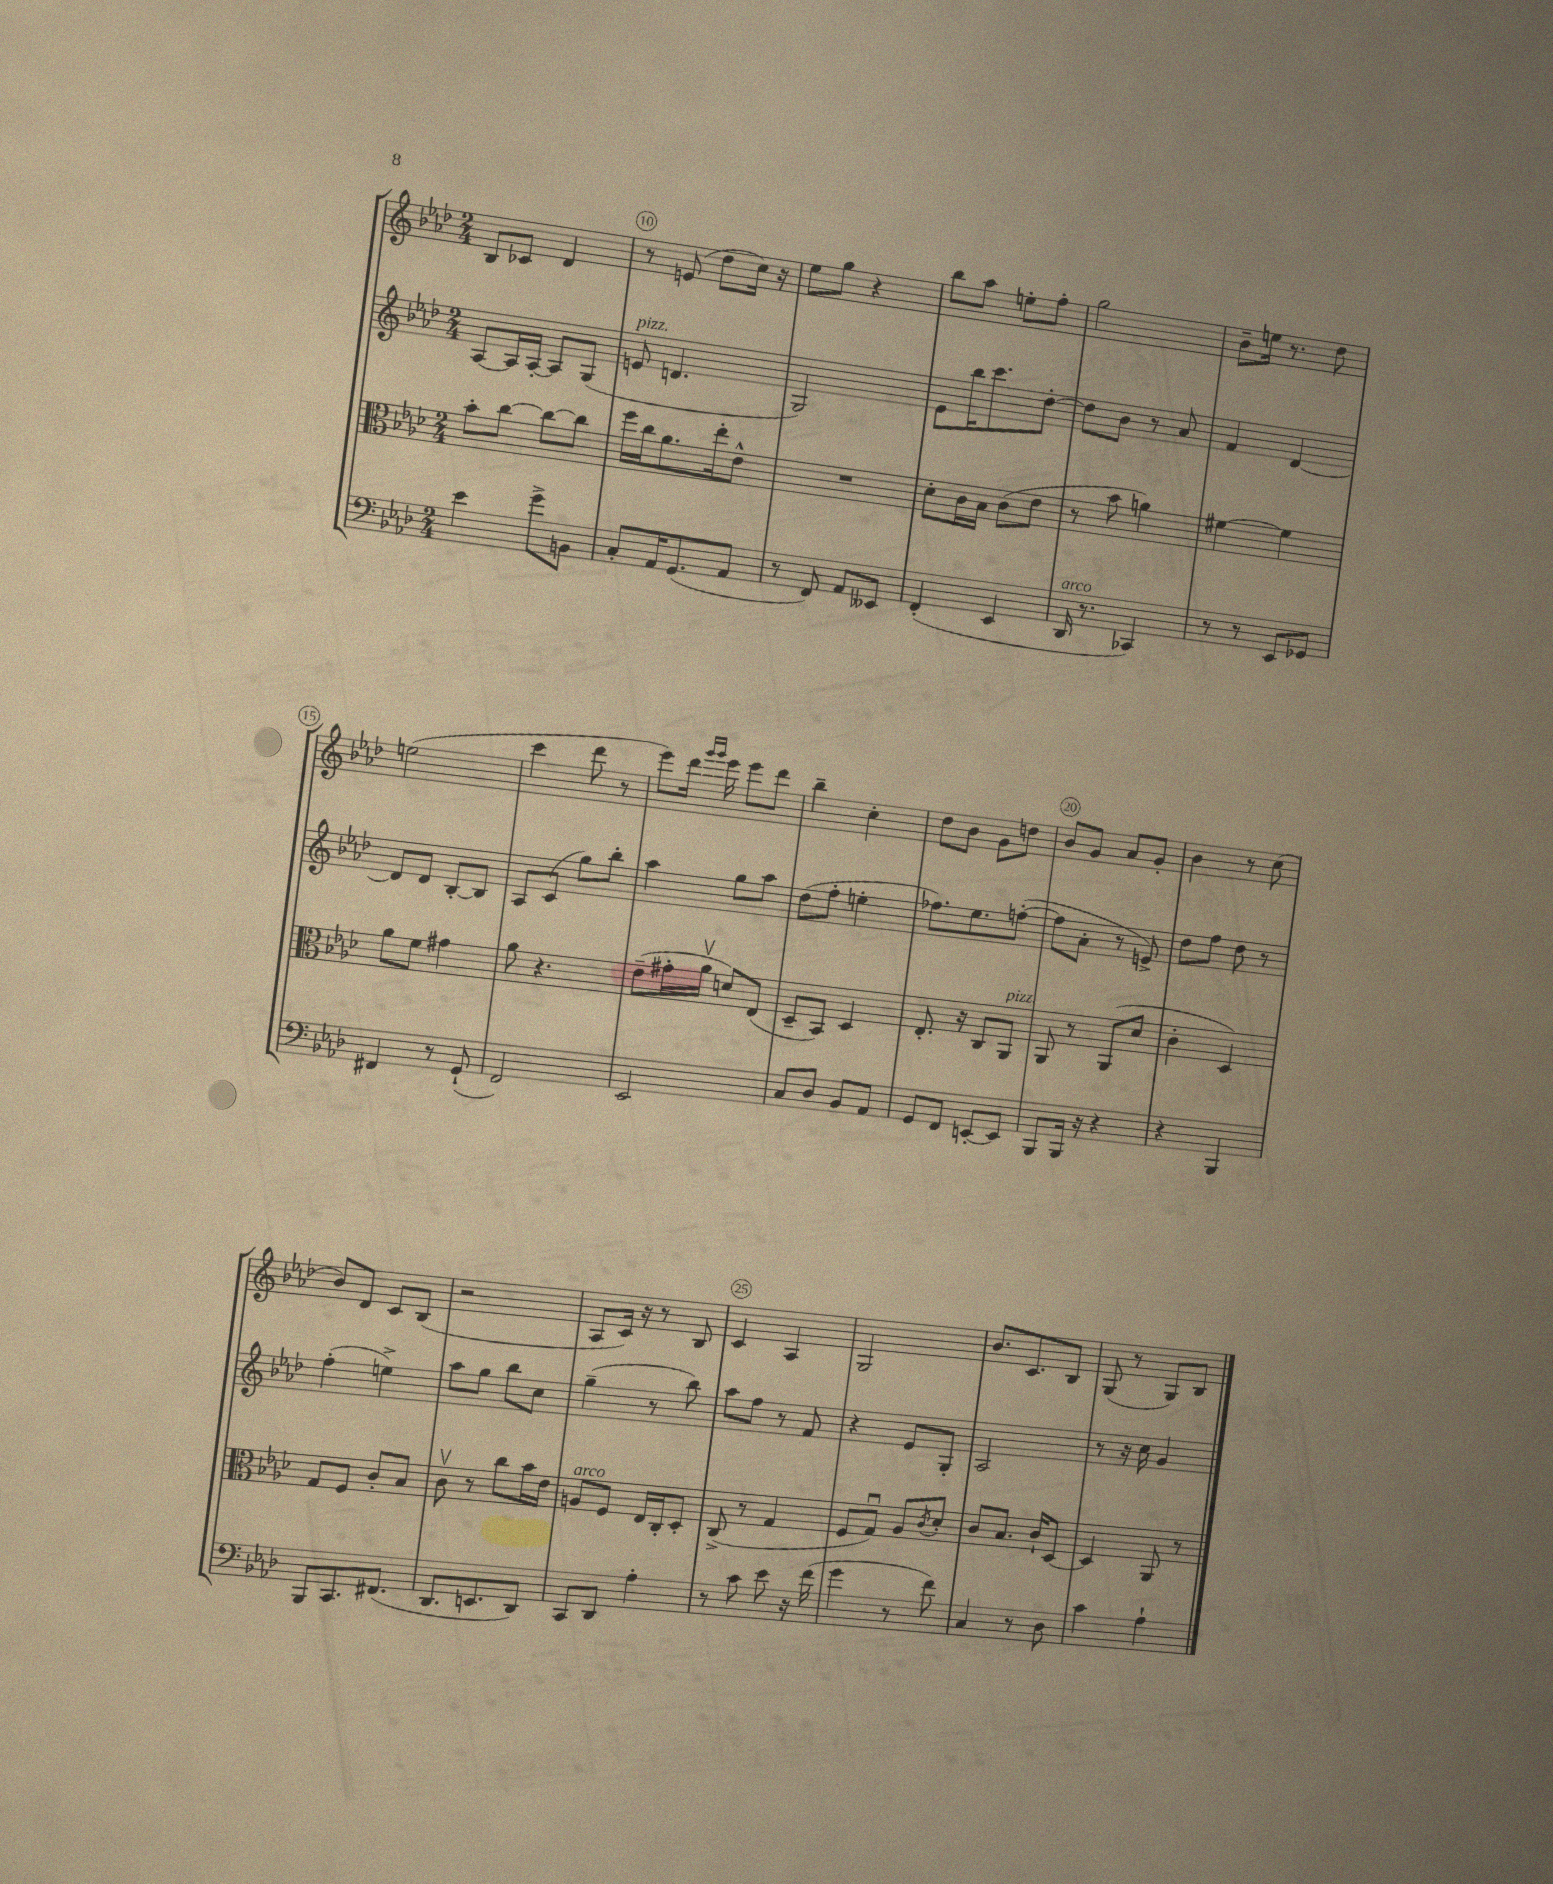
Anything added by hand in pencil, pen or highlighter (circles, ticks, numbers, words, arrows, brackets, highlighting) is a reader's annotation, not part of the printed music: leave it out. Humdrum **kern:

**kern	**kern	**kern	**kern
*staff4	*staff3	*staff2	*staff1
*clefF4	*clefC3	*clefG2	*clefG2
*k[b-e-a-d-]	*k[b-e-a-d-]	*k[b-e-a-d-]	*k[b-e-a-d-]
*M2/4	*M2/4	*M2/4	*M2/4
4e-	8b-'	[8A-	8B-
.	[8cc	16A-]	8c-
.	.	[16A-'	.
8g^	8cc_	8A-]	4d-
8BB	8cc]	(8G	.
=	=	=	=
8C'	16ff	8e	8r
.	16cc	.	.
16AA-	8.a-	4.d	(8e
(8.GG	.	.	.
.	.	.	8dd-
.	16ee-'	.	.
8AA-	8e-^^	.	16cc)
.	.	.	16r
=	=	=	=
8r	2r	2G)	8ee-
8FF)	.	.	8gg
8AA-	.	.	4r
8EE--	.	.	.
=	=	=	=
(4FF'	8d-'	8e-	8bb-
.	16c	16bb-	8aa-
.	16B-	8.ccc	.
4EE-	(8c	.	8ee'
.	8e-	[8dd-'	8ff'
=	=	=	=
16DD-	8r	8dd-]	2gg
8.r	.	.	.
.	8b-	8b-	.
4CC-)	4a)	8r	.
.	.	8a-	.
=	=	=	=
8r	[4f#	4f	8b-~
8r	.	.	16ee
.	.	.	8.r
8EE-	4f#]	[4d-	.
8GG-	.	.	8dd-
=	=	=	=
4FF#	8a-	8d-]	(2ee
.	8f	8d-	.
8r	4g#	[8B-'	.
(8GG`	.	8B-]	.
=	=	=	=
2FF)	8a-	8A-	4ccc
.	4.r	(8c	.
.	.	8gg)	8ddd-
.	.	8bb-'	8r
=	=	=	=
2EE-	(8e-~	4aa-	8eee-)
.	16g#'	.	16ddd-
.	.	.	16qqggg
.	.	.	16qqggg
.	16a-v	.	16eee-
.	8d)	8gg	8eee-
.	(8E-	8aa-	8ddd-
=	=	=	=
8C	8D-~	(8dd-	4bb-~
8D-	8BB-)	8ff'	.
8BB-	4D-	4ee'	4cc'
8AA-	.	.	.
=	=	=	=
8GG	8.E-'	8.ff-)	8dd-
8FF	.	.	8b-
.	16r	8.ee-	.
[8EE'	8C	.	8g
8EE]	8AA-	([8ff'	8dd
=	=	=	=
8BBB-	8AA-	8ff]	8b-
16BBB-	8r	8a-'	8g
16r	.	.	.
4r	(8AA-	8r	8a-
.	8d-	8e^)	8g'
=	=	=	=
4r	4c'	8dd-	4b-
.	.	8ff	.
4BBB-	4D-)	8dd-	8r
.	.	8r	(8cc
=	=	=	=
8BBB-	8G	(4ff'	8b-)
8.CC	8F	.	8d-
.	8c'	4ee^)	8c
(8.FF#	.	.	.
.	8B-	.	(8B-
=	=	=	=
8.DD-	8cv	8aa-	2r
.	8r	8gg	.
8.EE	.	.	.
.	8cc	8bb-	.
8DD-)	16b-	8cc	.
.	16e-	.	.
=	=	=	=
8CC	8A	(4gg~	8A-
8DD-	8F	.	16c)
.	.	.	16r
4A-'	16E-	8r	8r
.	16C'	.	.
.	8D-'	8bb-)	8B-
=	=	=	=
8r	(8C^	8aa-	4c
8c	8r	8ff	.
8e-	4G	8r	4A-
16r	.	8f	.
(16f	.	.	.
=	=	=	=
4g	8F	4r	2G
.	8Gu)	.	.
8r	8A-	8e-	.
.	8qc	.	.
8f)	8d-'	8G'	.
=	=	=	=
4C	8c	2A-	8.b-
.	8.B-	.	.
.	.	.	8.c
8r	.	.	.
.	16c`	.	.
8D-	[8D-	.	8B-
=	=	=	=
4c	4D-]	8r	(8G
.	.	16r	8r
.	.	16cc	.
4A-`	8AA-	4g	8G)
.	8r	.	8B-
==	==	==	==
*-	*-	*-	*-
